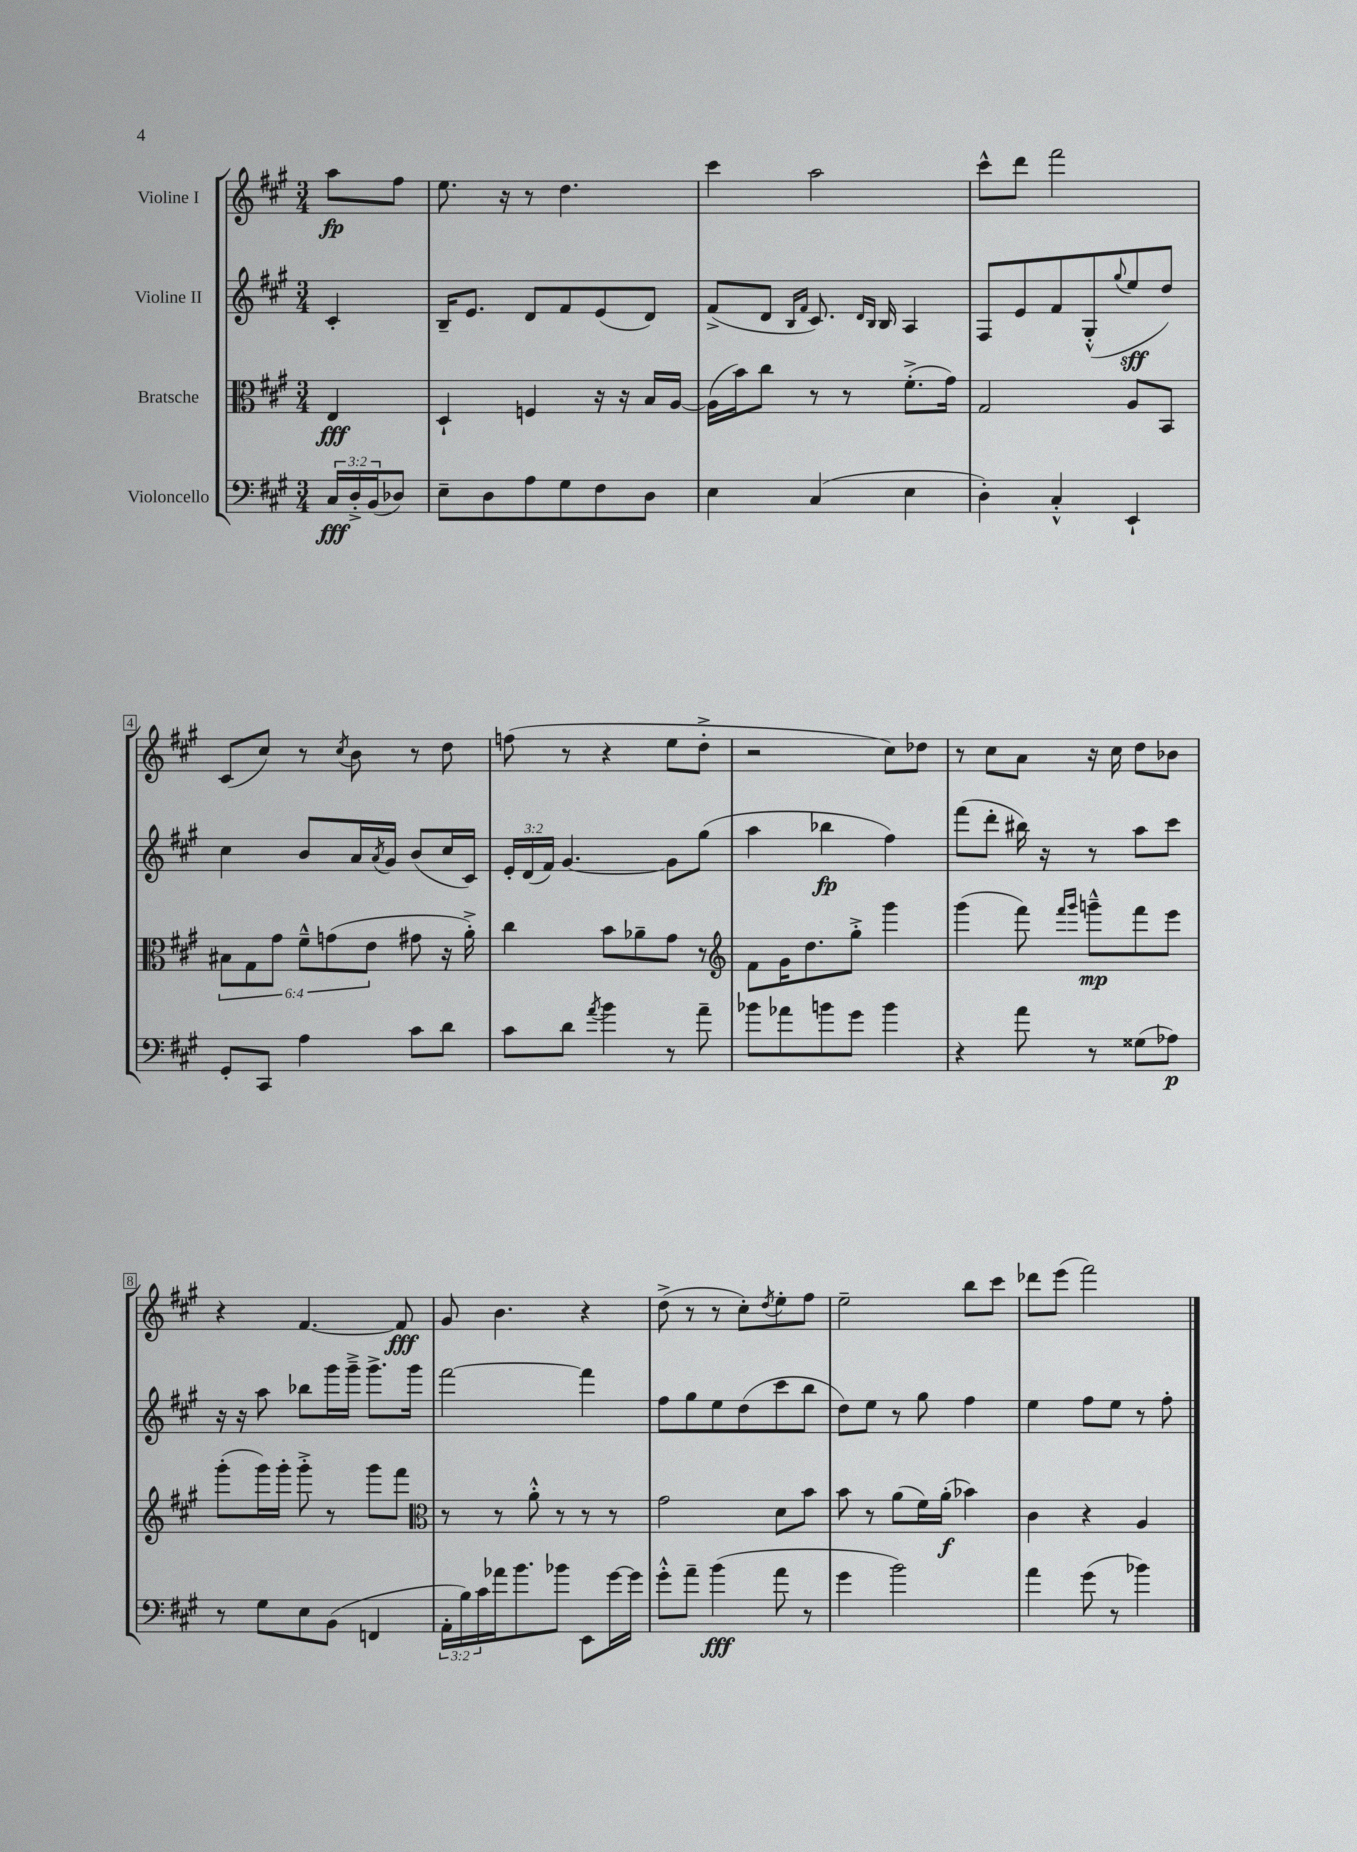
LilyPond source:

<<
\new StaffGroup <<
\new Staff = "s0" \with { instrumentName = "Violine I" } {
    \clef treble \key a \major \numericTimeSignature \time 3/4 \partial 4
    a''8\fp fis''8 |
    e''8. r16 r8 d''4. |
    cis'''4 a''2 |
    cis'''8-^ d'''8 fis'''2 |
    cis'8( cis''8) r8 \acciaccatura { cis''8 } b'8 r8 d''8 |
    f''8( r8 r4 e''8 d''8-.-> |
    r2 cis''8) des''8 |
    r8 cis''8 a'8 r16 cis''16 d''8 bes'8 |
    r4 fis'4.~ fis'8\fff |
    gis'8 b'4. r4 |
    d''8->( r8 r8 cis''8-.) \acciaccatura { d''8 } e''8-. fis''8 |
    e''2-- b''8 cis'''8 |
    des'''8 e'''8( fis'''2) \bar "|." |
}
\new Staff = "s1" \with { instrumentName = "Violine II" } {
    \clef treble \key a \major \numericTimeSignature \time 3/4 \override Staff.TupletNumber.text = #tuplet-number::calc-fraction-text \partial 4
    cis'4-. |
    b16-- e'8. d'8 fis'8 e'8( d'8) |
    fis'8->( d'8 \grace { b16 fis'16 } cis'8.) \grace { d'16 b16 } b16 a4 |
    fis8 e'8 fis'8 gis8-.-^( \appoggiatura { gis''8 } e''8\sff d''8) |
    cis''4 b'8 a'16 \acciaccatura { a'8 } gis'16 b'8( cis''16 cis'16) |
    \tuplet 3/2 { e'16-. d'16( fis'16) } gis'4.~ gis'8 gis''8( |
    a''4 bes''4\fp fis''4) |
    fis'''8( d'''8-. bis''16) r16 r8 a''8 cis'''8 |
    r16 r16 a''8 bes''8 gis'''16 gis'''16---> gis'''8.-> gis'''16 |
    fis'''2~ fis'''4 |
    fis''8 gis''8 e''8 d''8( cis'''8 b''8 |
    d''8) e''8 r8 gis''8 fis''4 |
    e''4 fis''8 e''8 r8 fis''8-. \bar "|." |
}
\new Staff = "s2" \with { instrumentName = "Bratsche" } {
    \clef alto \key a \major \numericTimeSignature \time 3/4 \override Staff.TupletNumber.text = #tuplet-number::calc-fraction-text \partial 4
    e4\fff |
    d4-! f4 r16 r16 b16 a16~ |
    a16( b'16) cis''8 r8 r8 fis'8.-.->( gis'16) |
    gis2 a8 b,8 |
    \tuplet 6/4 { bis8 gis8 gis'8 fis'8---^ g'8( e'8 } gis'8 r16 a'16-.->) |
    cis''4 b'8 aes'8-- gis'8 r8 |
    \clef treble fis'8 gis'16 d''8. gis''8-.-> gis'''4 |
    gis'''4( fis'''8) \grace { fis'''16 gis'''16 } g'''8---^\mp fis'''8 e'''8 |
    gis'''8-.( gis'''16) gis'''16-. gis'''8-.-> r8 gis'''8 fis'''8 |
    \clef alto r8 r8 a'8-.-^ r8 r8 r8 |
    gis'2 d'8 b'8 |
    b'8 r8 a'8( fis'16) a'16-.\f( bes'4) |
    cis'4 r4 a4 \bar "|." |
}
\new Staff = "s3" \with { instrumentName = "Violoncello" } {
    \clef bass \key a \major \numericTimeSignature \time 3/4 \override Staff.TupletNumber.text = #tuplet-number::calc-fraction-text \partial 4
    \tuplet 3/2 { cis16\fff d16-.-> b,16( } des8) |
    e8-- d8 a8 gis8 fis8 d8 |
    e4 cis4( e4 |
    d4-.) cis4-.-^ e,4-! |
    gis,8-. cis,8 a4 cis'8 d'8 |
    cis'8 d'8 \acciaccatura { a'8 } b'4 r8 a'8-- |
    bes'8 aes'8 b'8 gis'8 b'4 |
    r4 a'8 r8 gisis8( aes8\p) |
    r8 gis8 e8 b,8( f,4 |
    \tuplet 3/2 { a,16-. b16) cis'16 } aes'16 b'8. bes'8 e,8 gis'16~ gis'16 |
    gis'8-.-^ a'8-- b'4\fff( a'8 r8 |
    gis'4 b'2) |
    a'4 gis'8( r8 bes'4) \bar "|." |
}
>>
>>
\layout { \context { \Score \override BarNumber.stencil = #(make-stencil-boxer 0.1 0.3 ly:text-interface::print) } }
